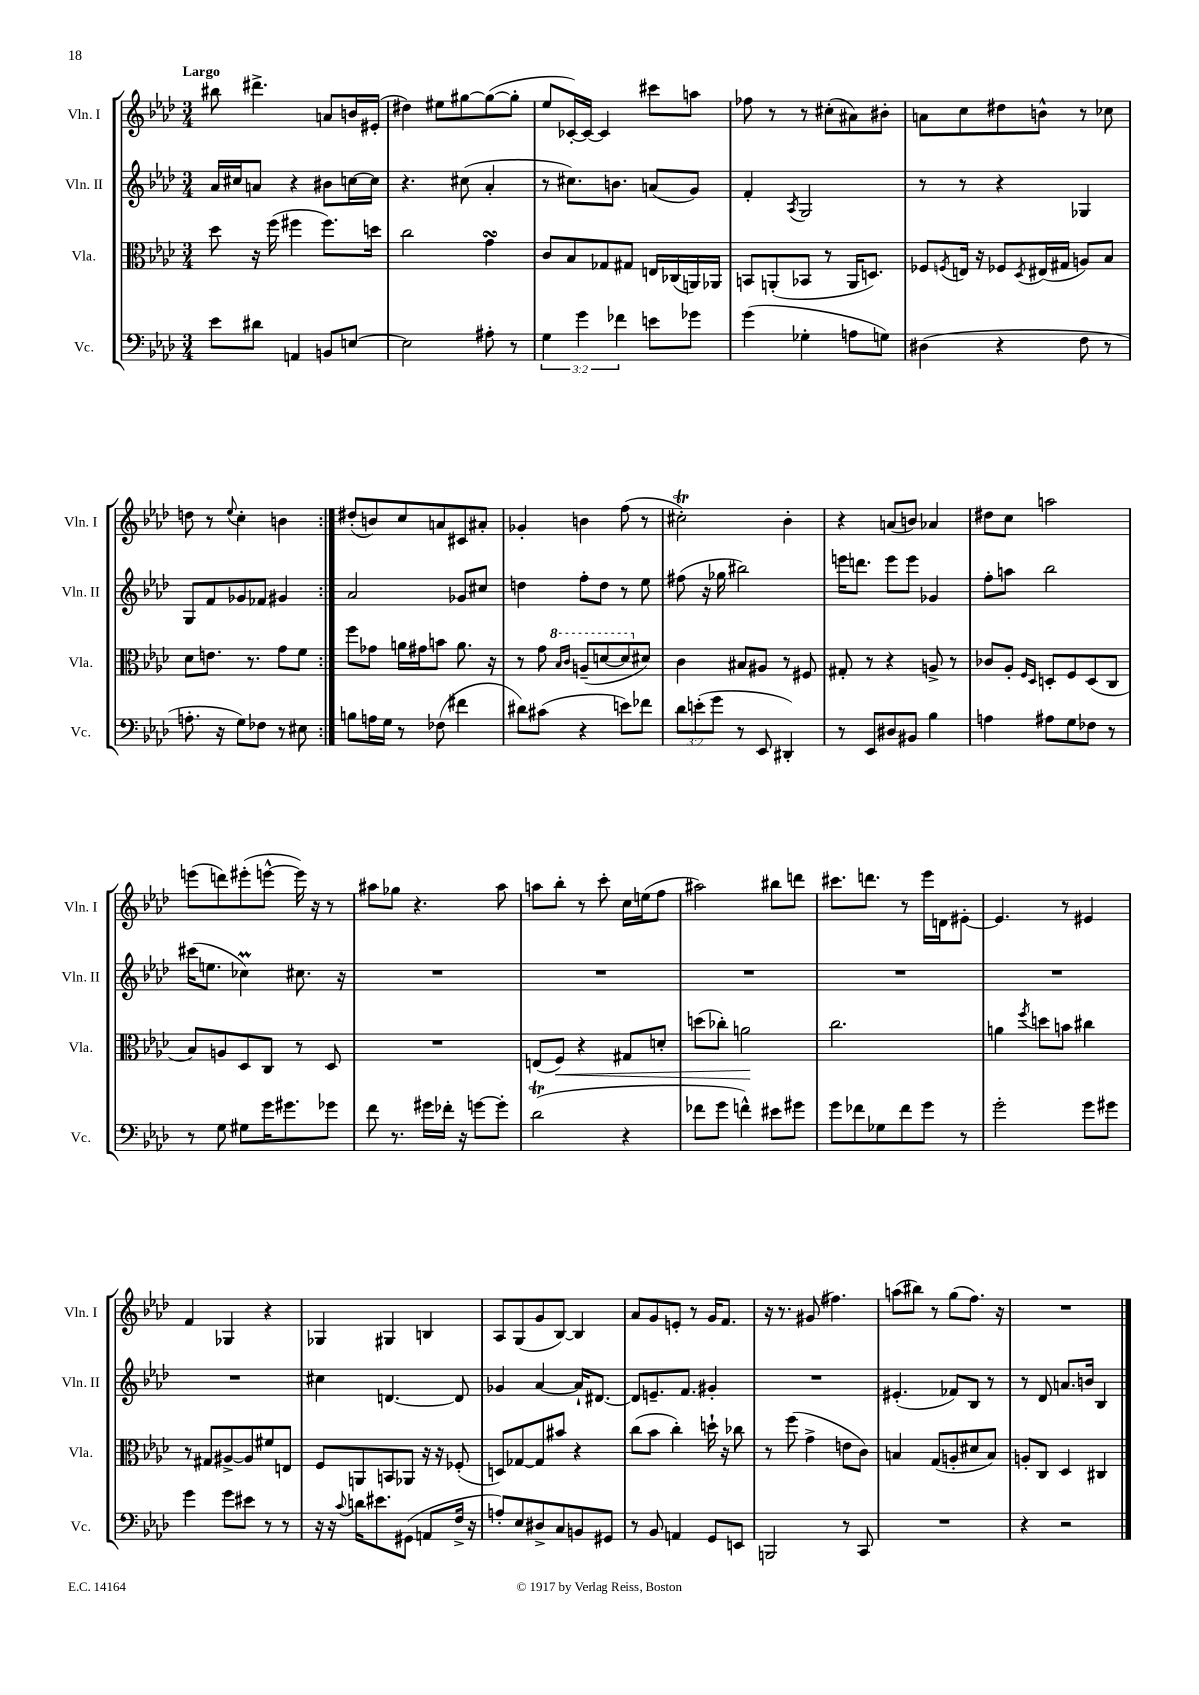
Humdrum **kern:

**kern	**kern	**kern	**kern
*staff4	*staff3	*staff2	*staff1
*clefF4	*clefC3	*clefG2	*clefG2
*k[b-e-a-d-]	*k[b-e-a-d-]	*k[b-e-a-d-]	*k[b-e-a-d-]
*M3/4	*M3/4	*M3/4	*M3/4
8e-	8dd-	16a-	8bb#
.	.	16cc#	.
8d#	16r	8a	4.ddd#^
.	(16ff	.	.
4AA	4ff#	4r	.
8BB	8.ff#)	8b#	8a
[8E	.	[16cc	16b
.	16dd	16cc]	(16e#'
=	=	=	=
2E]	2cc	4.r	4dd#)
.	.	.	8ee#
.	.	(8cc#	[8gg#
8A#'	4g	4a-'	(8gg#_
8r	.	.	8gg#']
=	=	=	=
6G	8c	8r	8ee-
.	8B-	8.cc#)	[16c-')
6g	.	.	.
.	.	.	16c-_
.	8G-	.	4c-]
.	.	8.b	.
6f-	.	.	.
.	8G#	.	.
8e	16E	(8a	8ccc#
.	(16C-	.	.
8g-	16AA)	8g)	8aa
.	16AA-	.	.
=	=	=	=
(4g	8BB	4f'	8ff-
.	(8AA'	.	8r
.	.	8qA-	.
4G-'	8BB-	2G	8r
.	8r	.	(8cc#'
8A	16AA	.	8a#)
.	8.D)	.	.
8G)	.	.	8b#'
=	=	=	=
(4D#	8F-	8r	8a
.	8qF	.	.
.	16E	8r	8cc
.	16r	.	.
4r	8F-	4r	8dd#
.	8qD-	.	.
.	(16E#	.	8b^^
.	16G#	.	.
8F	8A)	4G-	8r
8r	8B-	.	8cc-
=	=	=	=
8.A'	8d-	8G	8dd
.	8.e	8f	8r
16r	.	.	.
.	.	.	8qqee-
8G)	.	8g-	4cc'
.	8.r	.	.
8F-	.	8f-	.
8r	8g	4g#	4b
8E#	8f	.	.
=:|!	=:|!	=:|!	=:|!
8B	8ff	2a-	(8dd#'
16A	8g-	.	8b)
16G	.	.	.
8r	16a	.	8cc
.	16g#	.	.
(8F-	8b	.	8a
4f#	8.a	8g-	8c#
.	.	8cc#	8a#'
.	16r	.	.
=	=	=	=
8d#)	8r	4dd	4g-'
(8c#	8g	.	.
.	16qqb-	.	.
.	16qqcc	.	.
4r	(8a~	8ff'	4b
.	[8dd	8dd	.
8e)	8dd]	8r	(8ff
8f-	8d#)	8ee-	8r
=	=	=	=
12d-	4c	(8ff#	2cc#')
(12e'	.	.	.
.	.	16r	.
12g	.	.	.
.	.	16gg-	.
8r	8B#	2bb#)	.
8EE-	8A#	.	.
4DD#')	8r	.	4b-'
.	8F#	.	.
=	=	=	=
8r	8G#'	16eee	4r
.	.	8.ddd	.
8EE-	8r	.	.
8D#	4r	8eee	(8a
8BB#	.	8eee	8b)
4B-	8A^	4g-	4a-
.	8r	.	.
=	=	=	=
4A	8c-	8ff'	8dd#
.	8A-'	8aa	8cc
.	16qqF	.	.
.	16qqD-	.	.
8A#	8D'	2bb-	2aa
8G	8F	.	.
8F-	(8D	.	.
8r	8C	.	.
=	=	=	=
8r	8B-)	(16ccc#	(8eee
.	.	8.ee	.
8G	8A	.	8ddd)
8G#	8D-	4cc-)	(8eee#'
16g	8C	.	[8eee^^
8.g#	.	.	.
.	8r	8.cc#	16eee])
.	.	.	16r
8g-	8D-	.	8r
.	.	16r	.
=	=	=	=
8f	2.r	2.r	8aa#
8.r	.	.	8gg-
.	.	.	4.r
16g#	.	.	.
16f-'	.	.	.
16r	.	.	.
[8g	.	.	.
8g']	.	.	8aa#
=	=	=	=
(2d-	(8E	2.r	8aa
.	8F)	.	8bb-'
.	4r	.	8r
.	.	.	8ccc'
4r	8G#	.	16cc
.	.	.	(16ee
.	8d'	.	8ff
=	=	=	=
8f-	(8dd	2.r	2aa#)
8g	8cc-')	.	.
4f^^)	2a	.	.
8e#	.	.	8bb#
8g#	.	.	8ddd
=	=	=	=
8g	2.cc	2.r	8.ccc#
8f-	.	.	.
.	.	.	8.ddd
8G-	.	.	.
8f-	.	.	8r
8g	.	.	16eee-
.	.	.	16d
8r	.	.	[8e#'
=	=	=	=
2g'	4a	2.r	4.e#]
.	8qff	.	.
.	8dd	.	.
.	8b	.	8r
8g	4cc#	.	4e#
8g#	.	.	.
=	=	=	=
4g	8r	2.r	4f
.	8G#	.	.
8g	[8A#^	.	4G-
8e#	8A#]	.	.
8r	8f#	.	4r
8r	8E	.	.
=	=	=	=
16r	8F	4cc#	4G-
16r	.	.	.
8qqc	.	.	.
16d	8AA	.	.
8.e#	.	.	.
.	8BB	[4.d	4G#
(8GG#	8AA-	.	.
8AA	16r	.	4B
.	16r	.	.
16F^	(8F-'	8d]	.
16r	.	.	.
=	=	=	=
8A')	8D)	4g-	8A-
8E-	[8G-	.	(8G
8D#^	8G-]	[4a-	8g
8C	8b#	.	[8B-)
8BB	4r	16a-`]	4B-]
.	.	[8.d#	.
8GG#	.	.	.
=	=	=	=
8r	(8cc	8d#]	8a-
8BB-	8b-	8.e~	8g
4AA	4cc')	.	8e'
.	.	8.f	.
.	.	.	8r
8GG	16dd`	4g#'	16g
.	16r	.	8.f
8EE	8cc-	.	.
=	=	=	=
2BBB	8r	2.r	16r
.	.	.	8.r
.	(8ff	.	.
.	4g^	.	(8g#
.	.	.	4.ff#)
8r	8e	.	.
8CC	8c)	.	.
=	=	=	=
2.r	4B	(4.e#'	(8aa
.	.	.	8bb#)
.	(8G	.	8r
.	8A'	8f-)	(8gg
.	8d#	8B-	8.ff)
.	8B)	8r	.
.	.	.	16r
=	=	=	=
4r	8A'	8r	2.r
.	8C	8d-	.
2r	4D-	8.a	.
.	.	16b	.
.	4C#	4B-	.
==	==	==	==
*-	*-	*-	*-
